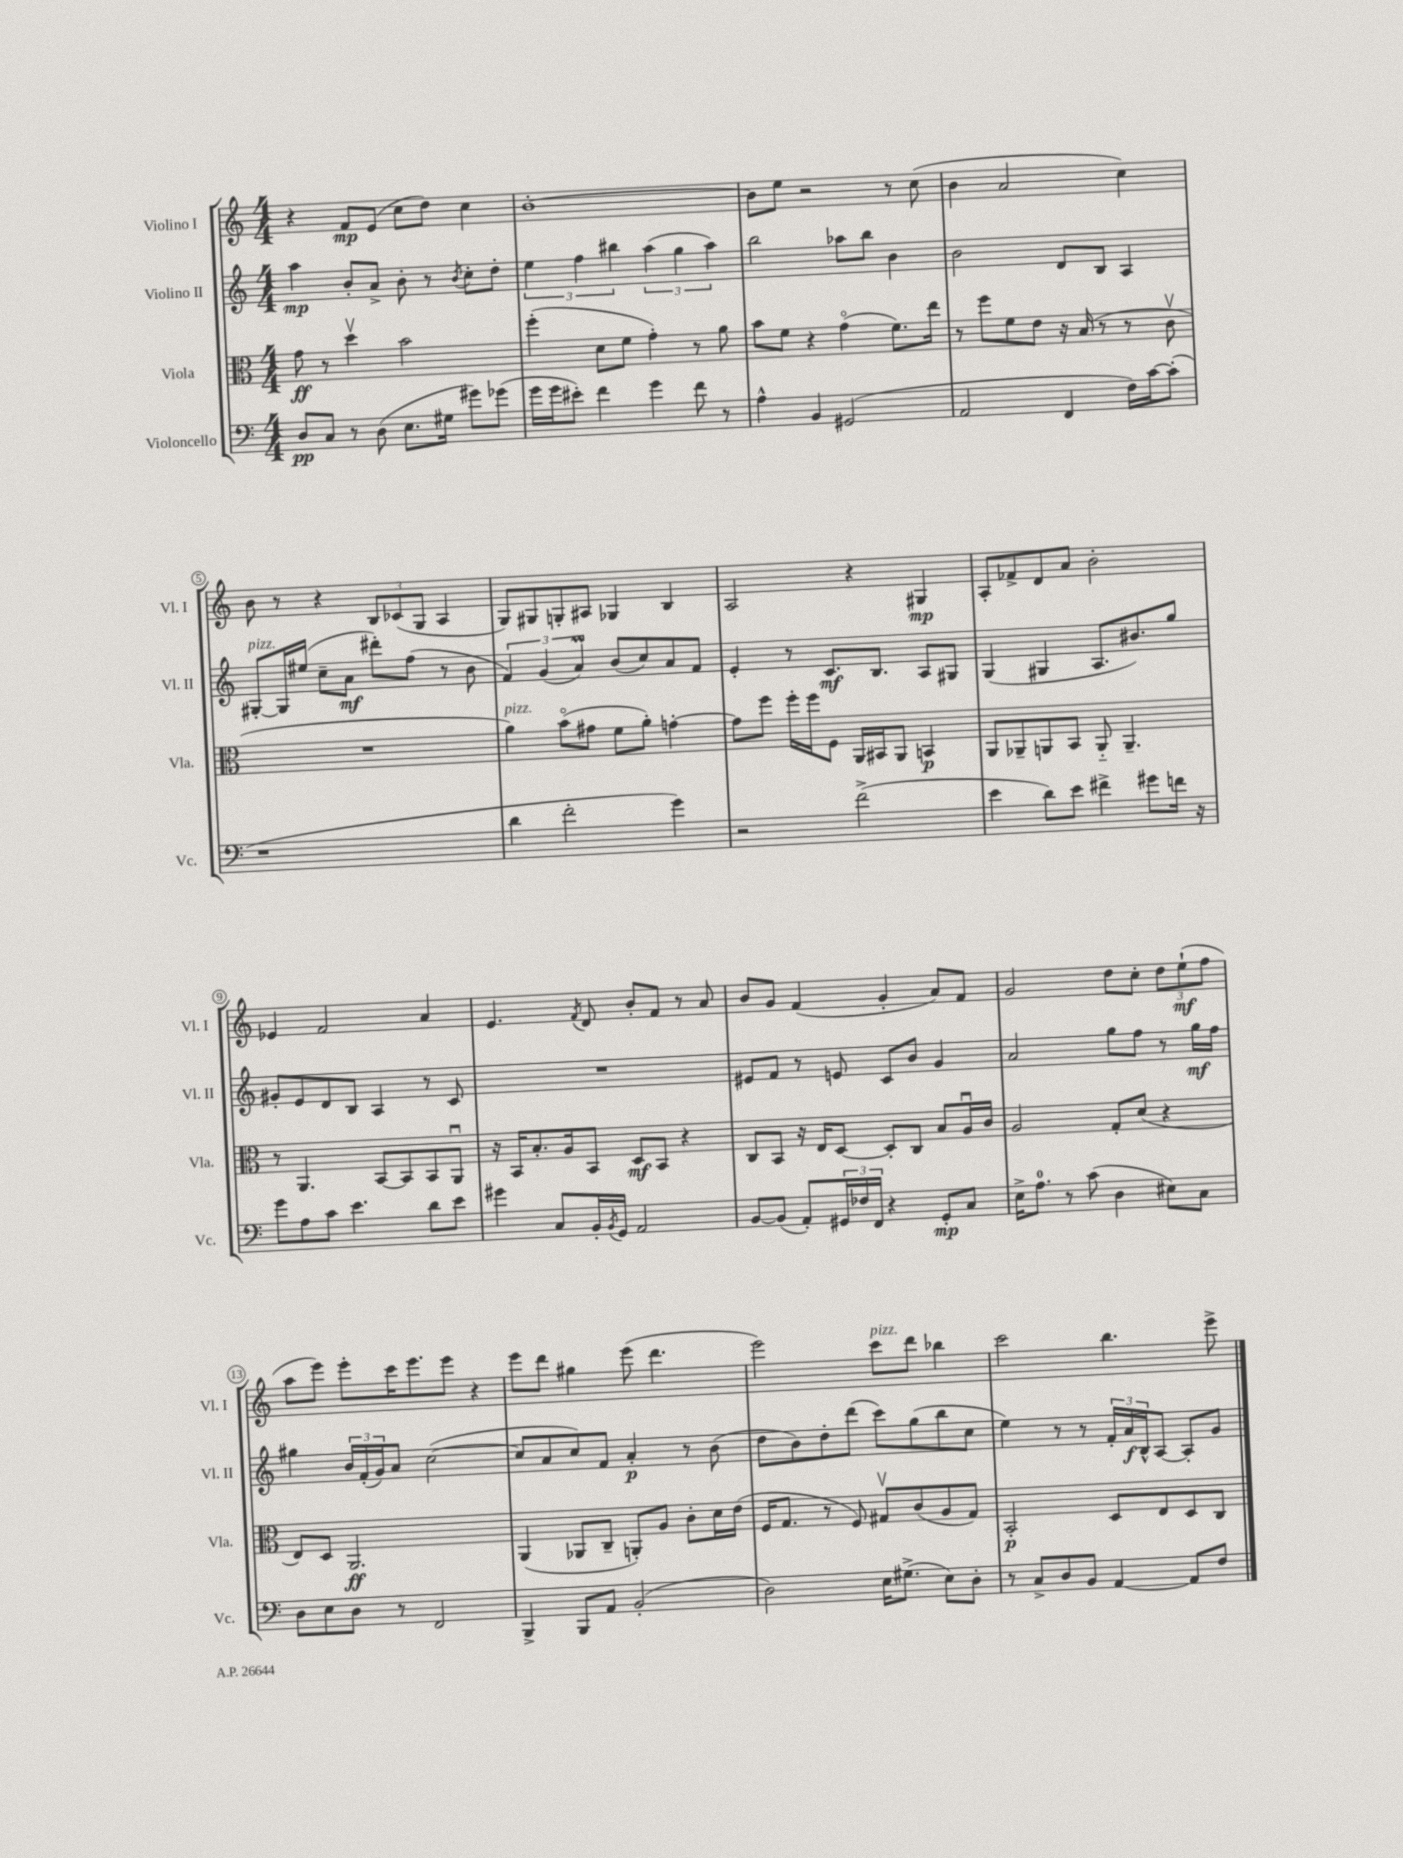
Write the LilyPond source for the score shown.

<<
\new StaffGroup <<
\new Staff = "s0" \with { instrumentName = "Violino I" shortInstrumentName = "Vl. I" } {
    \clef treble \key c \major \numericTimeSignature \time 4/4
    r4 f'8\mp e'8( c''8 d''8) c''4 |
    b'1~-. |
    b'8 e''8 r2 r8 c''8( |
    b'4 a'2 c''4) |
    b'8 r8 r4 \tuplet 3/2 { b8 ces'8( g8 } a4 |
    g8) gis8 g8-. ais8 ges4 b4 |
    a2 r4 gis4\mp |
    a8-. fes'8-> d'8 a'8 b'2-. |
    ees'4 f'2 a'4 |
    e'4. \acciaccatura { f'8 } d'8 b'8-. f'8 r8 a'8 |
    b'8 g'8 f'4( g'4-. a'8) f'8 |
    g'2 d''8 c''8-. \tuplet 3/2 { d''8 e''8-!\mf( f''8 } |
    a''8 e'''8) e'''8-. c'''16 e'''8. e'''8 r4 |
    e'''8 d'''8 gis''4 e'''8( d'''4. |
    e'''2) c'''8^\markup { \italic "pizz." } d'''8 bes''4 |
    c'''2 b''4. e'''8-> \bar "|." |
}
\new Staff = "s1" \with { instrumentName = "Violino II" shortInstrumentName = "Vl. II" } {
    \clef treble \key c \major \numericTimeSignature \time 4/4
    a''4\mp b'8-. a'8-> b'8-. r8 \acciaccatura { b'8 } c''8-. d''8-. |
    \tuplet 3/2 { e''4 f''4 bis''4 } \tuplet 3/2 { a''4( g''4 a''4) } |
    b''2 aes''8 b''8 b'4 |
    b'2 d'8 b8 a4 |
    gis8~-.^\markup { \italic "pizz." } gis16 eis''16( c''8-- a'8\mf dis'''8-.) f''8( r8 b'8 |
    \tuplet 3/2 { f'4) g'4( a'4\prall) } b'8( c''8) a'8 f'8 |
    e'4-. r8 c'8.\mf b8. a8 gis8 |
    g4( gis4 a8. bis'8.) g''8 |
    gis'8-. e'8 d'8 b8 a4 r8 c'8 |
    R1 |
    eis'8 f'8 r8 e'8 c'8 b'8 g'4 |
    a'2 g''8 f''8 r8 g''16\mf f''16 |
    gis''4 \tuplet 3/2 { b'16 f'16-.( g'16) } a'8 c''2~( |
    c''8 a'8 c''8) f'8 a'4-.\p r8 b'8( |
    d''8 b'8) d''8-. d'''8( c'''8) g''8( b''8 c''8 |
    e''4) r8 r8 \tuplet 3/2 { f'16-. a'16\f b16-^ } a8~ a8-. g'8 \bar "|." |
}
\new Staff = "s2" \with { instrumentName = "Viola" shortInstrumentName = "Vla." } {
    \clef alto \key c \major \numericTimeSignature \time 4/4
    g'8\ff r8 d''4\upbow b'2 |
    f''4-.( d'8 f'8 g'4-.) r8 a'8 |
    b'8 f'8 r4 g'4\flageolet( f'8.) e''16 |
    r8 f''8 f'8 e'8 r16 b16( r8 r8 c'8\upbow |
    R1 |
    a'4^\markup { \italic "pizz." }) b'8\flageolet( gis'8 f'8 a'8-.) g'4~-. |
    g'8 f''8 f''16-. f''16 f8 a,16 bis,16 a,8 b,4\p |
    a,8 aes,8-- a,8 b,8 a,8-_ a,4.-- |
    r8 a,4. b,8~ b,8 b,8 a,8\downbow |
    r16 b,16 b8.-. a16 b,8 d8\mf b,8 r4 |
    c8 b,8 r16 e16 d8~ d8-. c8 b8 a16\downbow c'16 |
    a2 g8-. d'8( r4 |
    e8) d8 a,2.\ff |
    a,4( aes,8 c8-- a,8-.) a8 c'8-. d'16 e'16( |
    f16 g8. r8 f8) gis8\upbow c'8( a8 gis8) |
    b,2-.\p d8 e8 d8 c8 \bar "|." |
}
\new Staff = "s3" \with { instrumentName = "Violoncello" shortInstrumentName = "Vc." } {
    \clef bass \key c \major \numericTimeSignature \time 4/4
    d8\pp c8 r8 d8( e8. gis16 gis'8) ges'8( |
    g'16 g'16 eis'8-.) f'4 g'4 f'8 r8 |
    a4-^ b,4 gis,2( |
    a,2 f,4 f16) c'16~ c'8-.( |
    r1 |
    d'4 f'2-. g'4) |
    r2 f'2->( |
    e'4 d'8) e'8 fis'4-> gis'8 f'16 r16 |
    g'8 a8 c'8 e'4. d'8 e'8 |
    gis'4 c8 b,16-. \acciaccatura { b,8 } g,16 a,2 |
    b,8~ b,8( a,8-.) \tuplet 3/2 { gis,16 fes16 f,16 } r4 gis,8-.\mp c8 |
    e16-> a8.-0 r8 c'8( d4 eis8) c8 |
    d8 e8 d8 r8 f,2 |
    b,,4-> b,,8 a,8 b,2-.( |
    d2) e16 gis8.->( e8) d8-. |
    r8 c8-> d8 b,8 a,4~ a,8 f8 \bar "|." |
}
>>
>>
\layout { \context { \Score \override BarNumber.stencil = #(make-stencil-circler 0.1 0.3 ly:text-interface::print) } }
